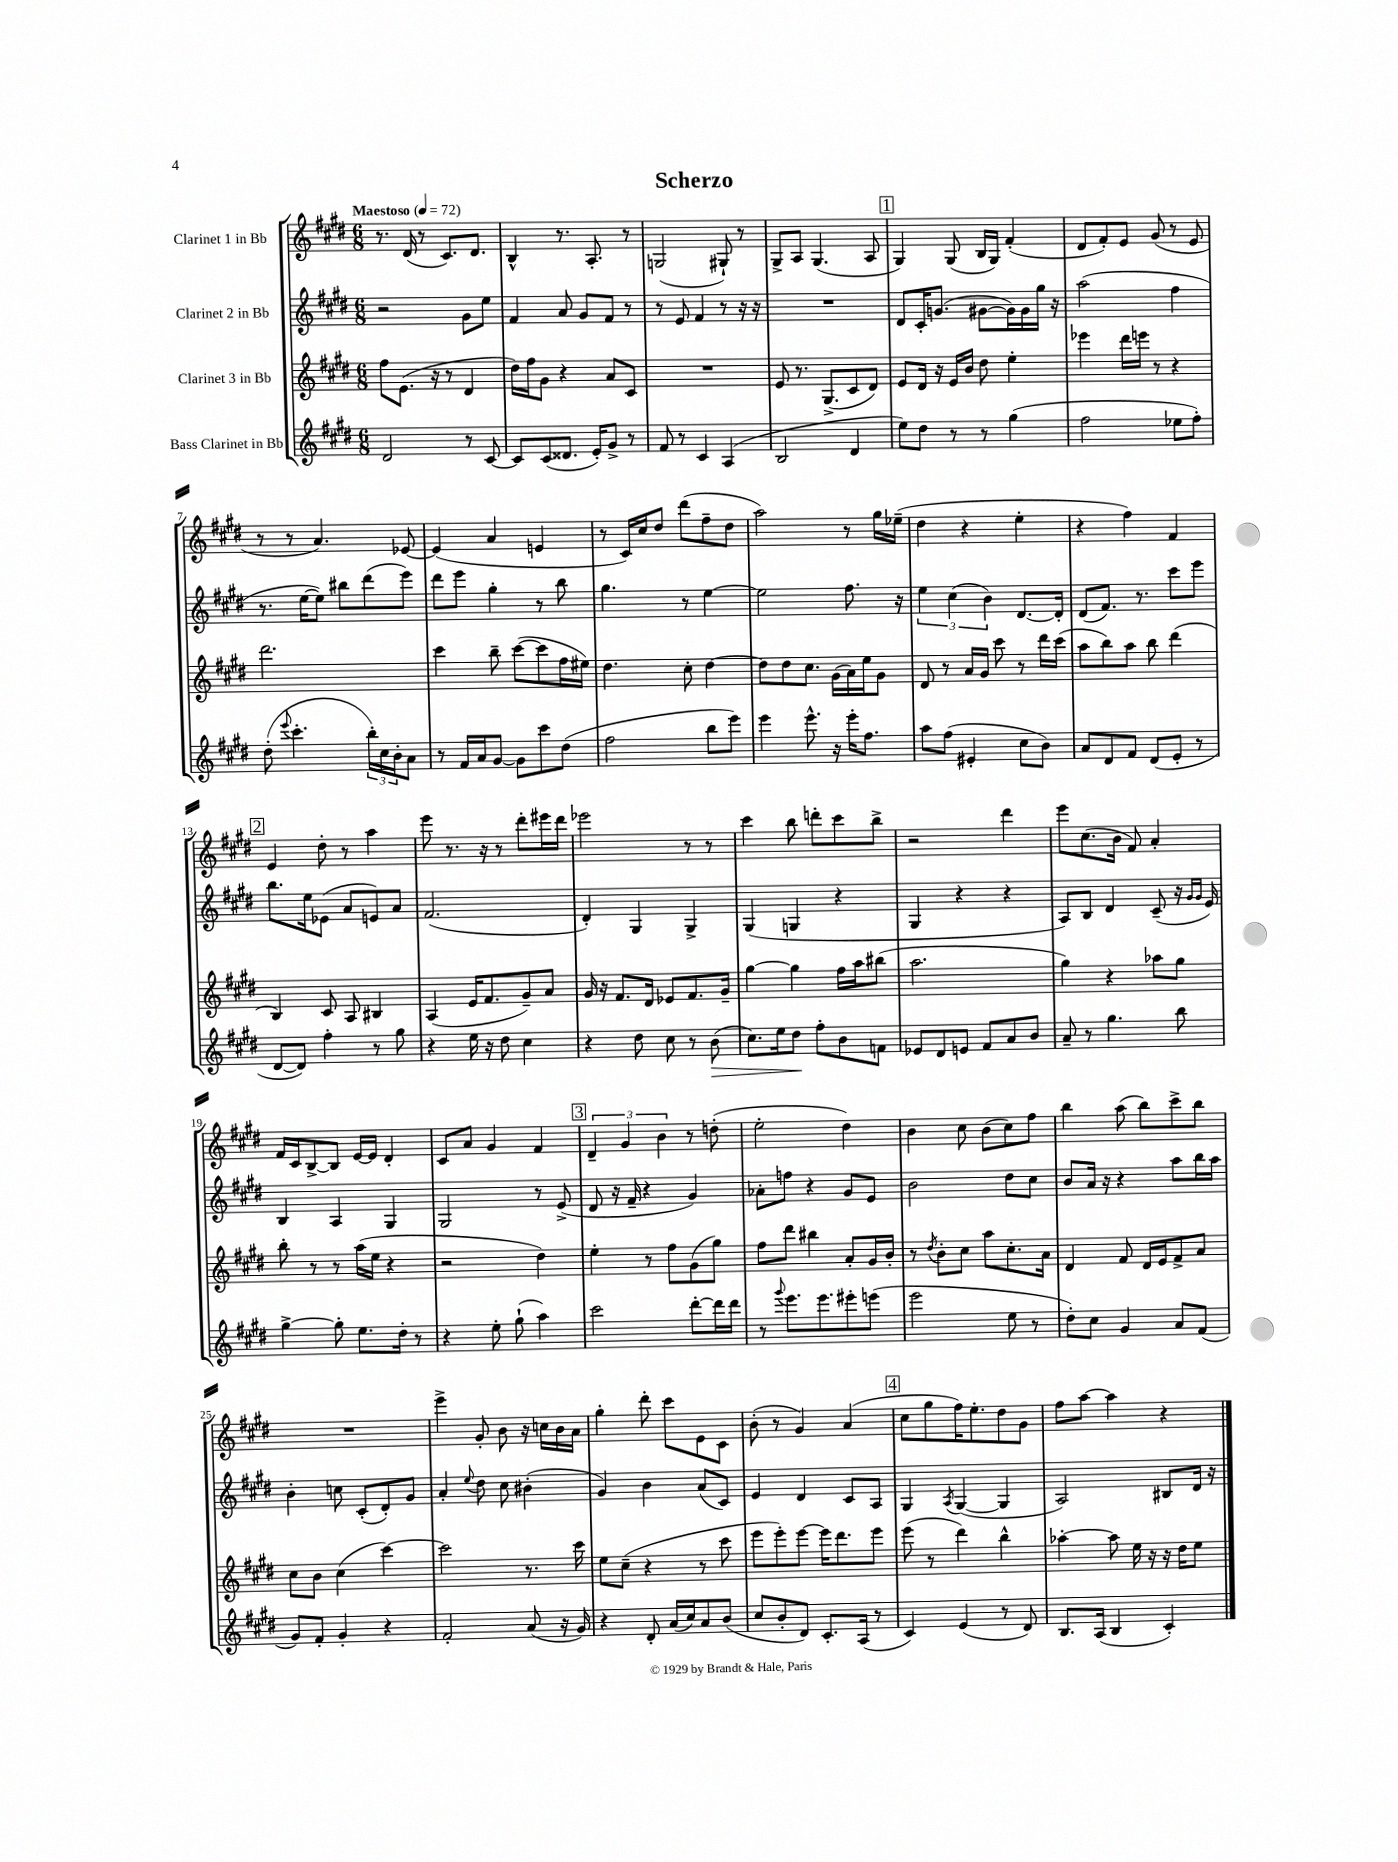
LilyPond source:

\header { title = "Scherzo" }
<<
\new StaffGroup <<
\new Staff = "s0" \with { instrumentName = "Clarinet 1 in Bb" } {
    \clef treble \key e \major \numericTimeSignature \time 6/8 \tempo "Maestoso" 4 = 72
    r8. dis'16( r8 cis'8.) dis'8. |
    b4-^ r8. a8.-. r8 |
    g2( gis8-!) r8 |
    gis8-> a8 gis4.( a8 |
    \mark \markup { \box "1" } gis4) gis8( b16 gis16) fis'4-.( |
    dis'8 fis'8-.) e'8 gis'8( r8 e'8 |
    r8 r8 a'4.) ees'8~ |
    ees'4( a'4 e'4 |
    r8 cis'16) cis''16 dis''8 dis'''8( fis''8-- dis''8 |
    a''2) r8 gis''16 ees''16--( |
    dis''4 r4 e''4-. |
    r4 fis''4) fis'4 |
    \mark \markup { \box "2" } e'4 dis''8-. r8 a''4 |
    e'''8 r8. r16 r8 dis'''8-. eis'''16 dis'''16 |
    ees'''2 r8 r8 |
    cis'''4 b''8 d'''8-. cis'''8 b''8-> |
    r2 dis'''4 |
    e'''8 cis''8.( b'16 fis'8) a'4-. |
    fis'16 cis'16 b8~-> b8 e'16~ e'16 dis'4-. |
    cis'8 a'8 gis'4 fis'4 |
    \mark \markup { \box "3" } \tuplet 3/2 { dis'4-- gis'4 b'4 } r8 d''8-.( |
    e''2-. dis''4) |
    b'4 cis''8 b'8( cis''8) fis''8 |
    b''4 a''8( b''8) cis'''8-> b''8 |
    R2. |
    e'''4-> gis'8-. b'8 r16 c''16 b'16 a'16 |
    gis''4-. dis'''8-. cis'''8 e'8 cis'8 |
    b'8-.( r8 gis'4) a'4( |
    \mark \markup { \box "4" } cis''8 gis''8 fis''16) e''8.-. dis''8 gis'8 |
    fis''8 a''8~ a''4 r4 \bar "|." |
}
\new Staff = "s1" \with { instrumentName = "Clarinet 2 in Bb" } {
    \clef treble \key e \major \numericTimeSignature \time 6/8
    r2 gis'8 e''8 |
    fis'4 a'8 gis'8 fis'8 r8 |
    r8 e'8 fis'4 r8 r16 r16 |
    R2. |
    \mark \markup { \box "1" } dis'8 cis'16-. g'8.( gis'8~ gis'16) gis'16 gis''16 r16 |
    a''2( fis''4 |
    r8. e''16~ e''8) bis''8 dis'''8( e'''8) |
    dis'''8 e'''8 gis''4-. r8 b''8 |
    gis''4. r8 e''4~ |
    e''2 fis''8. r16 |
    \tuplet 3/2 { e''4 cis''4( b'4) } dis'8.~ dis'16-. |
    dis'8( fis'8.) r8. cis'''8 e'''8 |
    \mark \markup { \box "2" } b''8. e''16 ees'8( a'8 e'8) a'8 |
    fis'2.( |
    dis'4-.) gis4 gis4-> |
    gis4( g4 r4 |
    gis4 r4 r4 |
    a8) b8 dis'4 cis'8--( r16 \grace { gis'16 gis'16 } e'16) |
    b4 a4 gis4 |
    gis2 r8 e'8->( |
    \mark \markup { \box "3" } dis'8 r16 fis'16-- r4 gis'4) |
    aes'8-. f''8 r4 gis'8 e'8 |
    b'2 dis''8 cis''8 |
    b'8 a'16 r16 r4 a''8 b''16 a''16 |
    b'4-. c''8 cis'8-.( dis'8-.) gis'8 |
    a'4-. \appoggiatura { e''8 } dis''8 cis''8 bis'4-.( |
    gis'4) b'4 a'8( cis'8) |
    e'4 dis'4 cis'8 a8 |
    \mark \markup { \box "4" } gis4 \acciaccatura { a8 } gis4~( gis4 |
    a2) bis8 dis'16 r16 \bar "|." |
}
\new Staff = "s2" \with { instrumentName = "Clarinet 3 in Bb" } {
    \clef treble \key e \major \numericTimeSignature \time 6/8
    fis''8 e'8.( r16 r8 dis'4 |
    dis''16) fis''16 gis'8 r4 a'8 cis'8 |
    R2. |
    e'8 r8. gis8.->( cis'8 dis'8) |
    \mark \markup { \box "1" } e'8 dis'16 r16 e'16 b'16 dis''8 e''4-. |
    ees'''4 dis'''16 e'''16 r8 r4 |
    dis'''2. |
    cis'''4 b''8-- cis'''8~( cis'''8 fis''16 eis''16) |
    dis''4. cis''8-. dis''4~ |
    dis''8 dis''8 cis''8. gis'16( a'16) e''16 gis'8 |
    dis'8 r8 a'16 gis'16 cis'''8 r8 dis'''16 cis'''16( |
    a''8 b''8) a''8 b''8 dis'''4( |
    \mark \markup { \box "2" } b4) cis'8 a8 bis4 |
    a4( e'16 fis'8. gis'8--) a'8 |
    gis'16 r16 fis'8. dis'16 ees'8 fis'8. gis'16-- |
    gis''4~ gis''4 fis''16 a''16 bis''8( |
    a''2. |
    gis''4) r4 aes''8 gis''8 |
    b''8-. r8 r8 a''16( e''16 r4 |
    r2 dis''4) |
    \mark \markup { \box "3" } e''4-. r8 fis''8 gis'8( gis''8) |
    fis''8 dis'''8 bis''4 a'8-. gis'16 b'16-. |
    r8 \acciaccatura { dis''8 } b'8-. cis''8 a''8 cis''8.-. a'16 |
    dis'4 fis'8 dis'16 e'16 fis'8-> a'8 |
    cis''8 b'8 cis''4( cis'''4~) |
    cis'''2 r8. cis'''16 |
    e''8 cis''8--( r4 r8 cis'''8 |
    e'''8 e'''8-.) e'''8~ e'''16 dis'''8. e'''8 |
    \mark \markup { \box "4" } e'''8( r8 dis'''4) b''4-^ |
    aes''4~-. aes''8 e''16 r16 r16 dis''16 e''8 \bar "|." |
}
\new Staff = "s3" \with { instrumentName = "Bass Clarinet in Bb" } {
    \clef treble \key e \major \numericTimeSignature \time 6/8
    dis'2 r8 cis'8~ |
    cis'8 cis'8( disis'8. e'16-.) gis'8-> r8 |
    fis'8 r8 cis'4 a4( |
    b2 dis'4 |
    \mark \markup { \box "1" } e''8) dis''8 r8 r8 gis''4( |
    fis''2 ees''8 fis''8-.) |
    dis''8-.( \appoggiatura { e'''8 } cis'''4.-. \tuplet 3/2 { b''16-.) cis''16 b'16-. } a'8 |
    r8 fis'16 a'16 gis'8~ gis'8 cis'''8 dis''8( |
    fis''2 b''8 e'''8) |
    e'''4 e'''8.-^ r16 e'''16-. fis''8. |
    a''8 fis''8( eis'4-. cis''8 b'8) |
    a'8 dis'8 fis'8 dis'8( e'8-. r8 |
    \mark \markup { \box "2" } dis'8~ dis'8) fis''4-. r8 gis''8 |
    r4 e''16 r16 dis''8 cis''4 |
    r4 dis''8 cis''8 r8 b'8\>( |
    cis''8.) e''16 dis''8\! fis''8-. b'8 f'8 |
    ees'8 dis'8 e'8 fis'8 a'8 b'8 |
    a'8-- r8 gis''4. b''8 |
    gis''4~-> gis''8-. e''8. dis''16-. r8 |
    r4 e''8-. gis''8-!( a''4) |
    \mark \markup { \box "3" } cis'''2 dis'''8~-. dis'''16 dis'''16 |
    r8 \appoggiatura { gis'''8 } e'''8. e'''8. eis'''8-. e'''8( |
    e'''2 e''8 r8 |
    dis''8-.) cis''8 gis'4 a'8 fis'8( |
    gis'8) fis'8-. gis'4-. r4 |
    fis'2-. a'8( r16 gis'16) |
    r4 dis'8-. a'16( cis''16) a'8 b'8( |
    cis''8 b'8-. dis'8) cis'8.-. a16( r8 |
    \mark \markup { \box "4" } cis'4) e'4( r8 dis'8) |
    b8. a16( b4 cis'4-.) \bar "|." |
}
>>
>>
